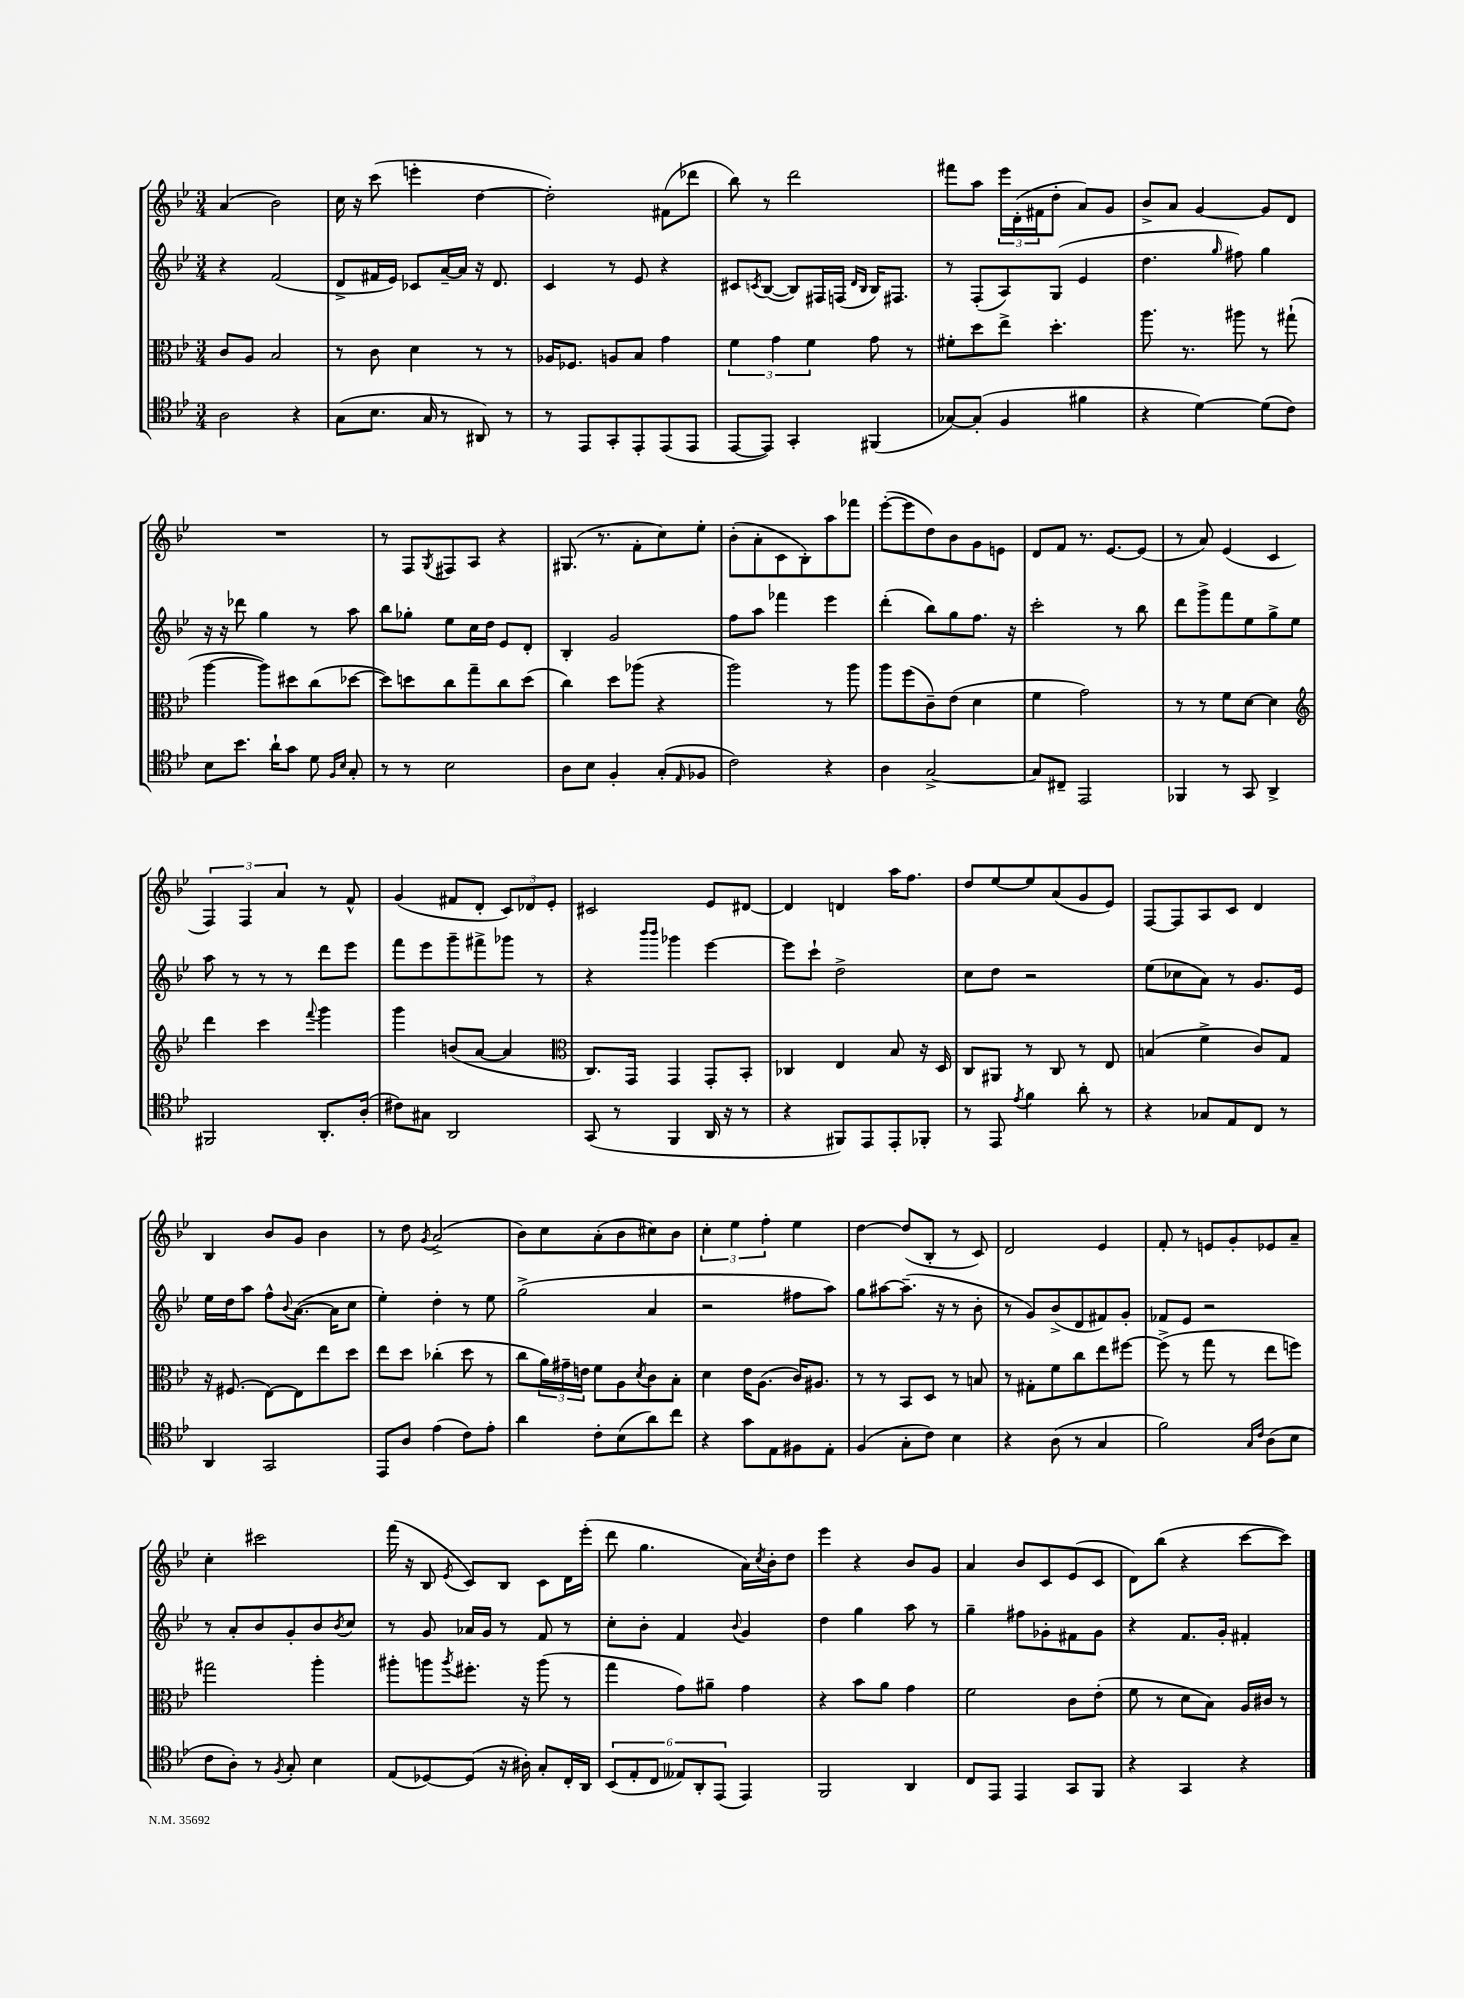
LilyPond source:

<<
\new StaffGroup <<
\new Staff = "s0" {
    \clef treble \key bes \major \numericTimeSignature \time 3/4
    a'4( bes'2) |
    c''16 r16 c'''8( e'''4-. d''4~ |
    d''2-.) fis'8( des'''8 |
    bes''8) r8 d'''2 |
    fis'''8 a''8 \tuplet 3/2 { ees'''16 d'16-.( fis'16 } d''8-. a'8) g'8 |
    bes'8-> a'8 g'4~ g'8 d'8 |
    R2. |
    r8 f8 \acciaccatura { g8 } fis8 a8 r4 |
    gis8.( r8. f'8-. c''8) ees''8-. |
    bes'8-.( a'8-. c'8 bes8-.) a''8 fes'''8 |
    ees'''8~-.( ees'''8 d''8) bes'8 g'8 e'8 |
    d'8 f'8 r8. ees'8.~ ees'8( |
    r8 a'8) ees'4( c'4 |
    \tuplet 3/2 { f4) f4 a'4 } r8 f'8-^ |
    g'4( fis'8 d'8-. \tuplet 3/2 { c'8) des'8 ees'8-. } |
    cis'2 ees'8 dis'8~ |
    dis'4 d'4 a''16 f''8. |
    d''8 ees''8~ ees''8 a'8( g'8 ees'8) |
    f8~ f8 a8 c'8 d'4 |
    bes4 bes'8 g'8 bes'4 |
    r8 d''8 \acciaccatura { g'8 } a'2->( |
    bes'8) c''8 a'8-.( bes'8 cis''8) bes'8 |
    \tuplet 3/2 { c''4-. ees''4 f''4-. } ees''4 |
    d''4~ d''8( bes8-. r8 c'8) |
    d'2 ees'4 |
    f'8-. r8 e'8 g'8-. ees'8 a'8-- |
    c''4-. cis'''2 |
    f'''16( r16 bes8 \acciaccatura { ees'8 } c'8) bes8 c'8 d'16 ees'''16-.( |
    d'''8 g''4. a'16) \acciaccatura { c''8 } bes'16-. d''8 |
    ees'''4 r4 bes'8 g'8 |
    a'4 bes'8 c'8 ees'8( c'8 |
    d'8) bes''8( r4 c'''8~ c'''8) \bar "|." |
}
\new Staff = "s1" {
    \clef treble \key bes \major \numericTimeSignature \time 3/4
    r4 f'2( |
    d'8-> fis'16 ees'16) ces'8 a'16~-- a'16 r16 d'8. |
    c'4 r8 ees'8 r4 |
    cis'8 \acciaccatura { c'8 } bes8~( bes8) fis16 f16( \grace { d'16 bes16 } bes16) fis8. |
    r8 f8-.( a8) g8( ees'4 |
    d''4. \grace { g''16 } fis''8) g''4 |
    r16 r16 des'''8 g''4 r8 a''8 |
    bes''8 ges''8-. ees''8 c''16 d''16 ees'8 d'8-. |
    bes4-. g'2 |
    f''8 a''8 fes'''4 ees'''4 |
    d'''4-.( bes''8) g''8 f''8. r16 |
    c'''2-. r8 bes''8 |
    d'''8 g'''8-> f'''8 ees''8 g''8-> ees''8 |
    a''8 r8 r8 r8 d'''8 ees'''8 |
    f'''8 ees'''8 g'''8-- fis'''8-> ges'''8 r8 |
    r4 \grace { bes'''16 bes'''16 } ges'''4 ees'''4~ |
    ees'''8 c'''8-! d''2-> |
    c''8 d''8 r2 |
    ees''8( ces''8 a'8) r8 g'8. ees'16 |
    ees''16 d''16 a''8 f''8-^ \appoggiatura { bes'8 } a'8.~( a'16 c''8 |
    ees''4-.) d''4-. r8 ees''8 |
    g''2->( a'4 |
    r2 fis''8 a''8) |
    g''8 ais''8~ ais''8.--( r16 r8 bes'8-. |
    r8 g'8) bes'8->( d'8 fis'8) g'8-. |
    fes'8 ees'8 r2 |
    r8 a'8-. bes'8 g'8-. bes'8 \acciaccatura { bes'8 } c''8 |
    r8 g'8 aes'16 g'16 r8 f'8 r8 |
    c''8-. bes'8-. f'4 \appoggiatura { bes'8 } g'4 |
    d''4 g''4 a''8 r8 |
    g''4-- fis''8 ges'8-. fis'8 ges'8 |
    r4 f'8. g'16-. fis'4-. \bar "|." |
}
\new Staff = "s2" {
    \clef alto \key bes \major \numericTimeSignature \time 3/4
    c'8 a8 bes2 |
    r8 c'8 d'4 r8 r8 |
    aes16 fes8. a8 bes8 g'4 |
    \tuplet 3/2 { f'4 g'4 f'4 } g'8 r8 |
    fis'8-. d''8 ees''8-> d''4.-. |
    a''8. r8. ais''8 r8 gis''8-!( |
    a''4~ a''8) dis''8 c''8( des''8~ |
    des''8) d''8 c''8 g''8-- c''8 d''8( |
    c''4) d''8 aes''8( r4 |
    a''2) r8 a''8 |
    a''8 f''8( c'8--) ees'8( d'4 |
    f'4 g'2) |
    r8 r8 f'8 d'8~ d'4 |
    \clef treble d'''4 c'''4 \appoggiatura { f'''8 } g'''4 |
    g'''4 b'8( a'8~ a'4 |
    \clef alto c8.) g,16 g,4 g,8-. bes,8-. |
    ces4 ees4 bes8 r16 d16 |
    c8 ais,8 r8 c8 r8 ees8 |
    b4( f'4-> c'8) g8 |
    r16 fis8.( ees8~) ees8 ees''8 d''8 |
    ees''8 d''8 ces''4-.( d''8 r8 |
    c''8 \tuplet 3/2 { a'16) gis'16-- e'16 } f'8 a8 \acciaccatura { d'8 } c'8 bes8-. |
    d'4 ees'16 a8.( c'16) ais8. |
    r8 r8 bes,8 d8 r8 b8 |
    r8 gis8-. f'8 c''8 ees''8 fis''8~ |
    fis''8->( r8 g''8 r8 ees''8 f''8) |
    gis''2 a''4-. |
    ais''8-. a''8 \acciaccatura { a''8 } fis''8.-. r16 a''8( r8 |
    g''4 g'8) ais'8-- g'4 |
    r4 bes'8 a'8 g'4 |
    f'2 c'8 ees'8-.( |
    f'8 r8 d'8 bes8) a16 cis'16 r8 \bar "|." |
}
\new Staff = "s3" {
    \clef tenor \key bes \major \numericTimeSignature \time 3/4
    a2 r4 |
    g8( bes8. g16 r8 ais,8) r8 |
    r8 ees,8 g,8-. ees,8-. ees,8( ees,8 |
    ees,8~ ees,8) g,4-. fis,4( |
    ges8~) ges8-.( f4 fis'4 |
    r4 d'4~) d'8( c'8) |
    bes8 bes'8. a'16-! g'8 d'8 \grace { f16 bes16 } g8-. |
    r8 r8 bes2 |
    a8 bes8 f4-. g8-.( \grace { ees16 } fes8 |
    c'2) r4 |
    a4 g2~-> |
    g8 cis8-- ees,2 |
    fes,4 r8 g,8 a,4-> |
    fis,2 a,8.-. a16-.( |
    cis'8) gis8 a,2 |
    g,8( r8 f,4 a,16 r16 r8 |
    r4 fis,8) ees,8 ees,8-. fes,8-. |
    r8 ees,8 \acciaccatura { ees'8 } f'4 a'8-. r8 |
    r4 ges8 ees8 c8 r8 |
    a,4 g,2 |
    ees,8 a8 ees'4( c'8) ees'8-. |
    a'4 c'8-. bes8( a'8) c''8 |
    r4 g'8 ees8 fis8 ees8-. |
    f4( g8-. c'8) bes4 |
    r4 a8( r8 g4 |
    f'2) \grace { g16 c'16 } a8( bes8 |
    c'8 a8-.) r8 \acciaccatura { f8 } g8-. bes4 |
    ees8( des8~) des8( r16 ais16-.) g8-. c16-. a,16 |
    \tuplet 6/4 { bes,8( ees8-. c8 eeses8) a,8-. ees,8( } ees,4) |
    f,2 a,4 |
    c8 ees,8 ees,4 g,8 f,8 |
    r4 g,4 r4 \bar "|." |
}
>>
>>
\layout { \context { \Score \remove "Bar_number_engraver" } }
